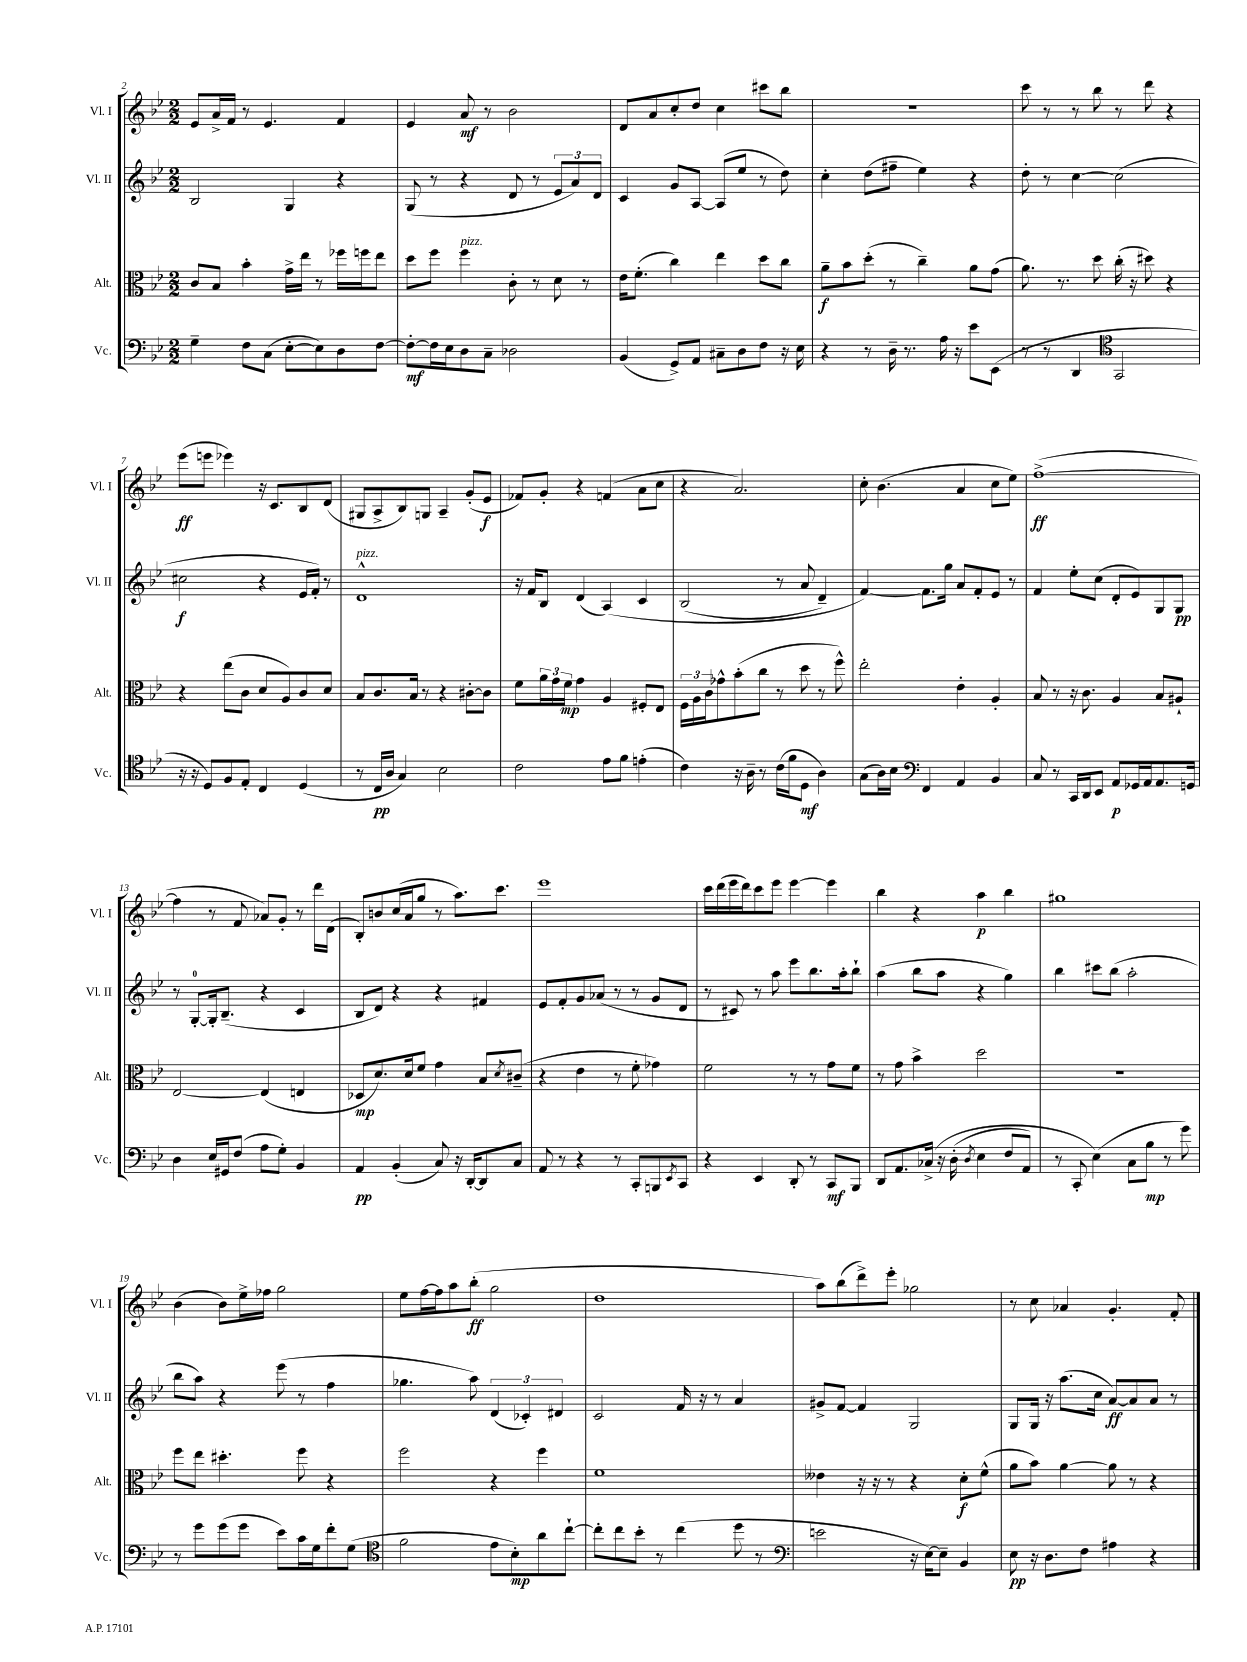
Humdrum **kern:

**kern	**kern	**kern	**kern
*staff4	*staff3	*staff2	*staff1
*clefF4	*clefC3	*clefG2	*clefG2
*k[b-e-]	*k[b-e-]	*k[b-e-]	*k[b-e-]
*M2/2	*M2/2	*M2/2	*M2/2
4G~\	8c/L	2B-/	8e-/L
.	8B-/J	.	16a^/L
.	.	.	16f/JJ
8F\L	4b-'\	.	8r
(8C\J	.	.	4.e-/
[8E-'\L	16g^\LL	4G/	.
.	16ee-\JJ	.	.
8E-\])	8r	.	.
8D\	16ff-\LL	4r	4f/
.	16ff\J	.	.
[8F\J	8ee-\J	.	.
=	=	=	=
8F'\_L	8dd\L	(8G/	4e-/
16F\]L	8ff\J	8r	.
16E-\J	.	.	.
8D\	4ff\	4r	8a/
8C~\J	.	.	8r
2D-\	8c'\	8d/	2b-\
.	8r	8r	.
.	8d\	12e-/L	.
.	.	12a/)	.
.	8r	.	.
.	.	12d/J	.
=	=	=	=
(4BB-/	16e-\LK	4c/	8d/L
.	(8.f'\J	.	.
.	.	.	8a/
8GG^/L)	4cc\)	8g/L	8cc'/
8AA/J	.	[8A/J	8dd/J
8C#~\L	4ee-\	(8A/]L	4cc\
8D\	.	8ee-/J	.
8F\J	8dd\L	8r	8ccc#\L
16r	8cc\J	8dd\)	8bb-\J
16E-\	.	.	.
=	=	=	=
4r	8a~\L	4cc'\	1r
.	8b-\	.	.
8r	(8dd'\J	(8dd\L	.
16D~\	8r	8ff#~\J	.
8.r	.	.	.
.	4cc~\)	4ee-\)	.
16A\	.	.	.
16r	.	.	.
8e-\L	8a\L	4r	.
(8EE-\J	(8g\J	.	.
=	=	=	=
8r	8.a\)	8dd'\	8ccc\
8r	.	8r	8r
.	8.r	.	.
4DD/	.	[4cc\	8r
.	8dd\	.	8bb-\
*clefC4	*	*	*
2GG/	(16cc'\	(2cc\]	8r
.	16r	.	.
.	8dd#\)	.	8ddd\
.	4r	.	4r
=	=	=	=
16r	4r	2cc#\	(8eee-\L
16r	.	.	.
8D/L)	.	.	8eee\J
8F/	(8ee-\L	.	4eee-\)
8E-'/J	8c\J	.	.
4C/	8d/L	4r	16r
.	.	.	8.c/L
.	8A/)	.	.
(4D/	8c/	16e-/LL	8B-/
.	.	16f'/JJ)	.
.	8d/J	8r	(8d/J
=	=	=	=
8r	8B-/L	1d^^	8G#/L
16C/LL	8.c/	.	8A^/
16A/JJ	.	.	.
4G/)	.	.	8B-/)
.	16B-/Jk	.	.
.	8r	.	8G/J
2B-\	4r	.	4A~/
.	[8c#'\L	.	(8g'/L
.	8c#\]J	.	8e-/J
=	=	=	=
2c\	8f\L	16r	8f-/L)
.	.	16f/LK	.
.	24a\L	8B-/J	8g'/J
.	24g\	.	.
.	24f\JJ	.	.
.	4g\	(4d/	4r
8e-\L	4A/	&(4A/)	(4f/
8f\J	.	.	.
(4e'\	8F#'/L	4c/	8a\L
.	8E-/J	.	8cc\J
=	=	=	=
4c\)	24F\LL	(2B-/	4r
.	24A\	.	.
.	24c\J	.	.
.	8g-^^\	.	.
16r	(8b-'\	.	2.a/)
16A~\	.	.	.
8r	8cc\J	.	.
(16c\LL	8r	8r	.
16f\J	.	.	.
8D\J	8dd\	8a/	.
4A\)	8r	4d~/)	.
.	8ff^^\)	.	.
=	=	=	=
(8G\L	2ee-'\	[4f/&)	8cc'\
16A\L)	.	.	(4.b-\
16B-\JJ	.	.	.
*clefF4	*	*	*
4FF/	.	8.f\]L	.
.	.	16gg\Jk	.
4AA/	4e-'\	8a/L	4a/
.	.	8f'/	.
4BB-/	4A'/	8e-/J	8cc\L
.	.	8r	8ee-\J)
=	=	=	=
8C/	8B-/	4f/	([1ff^
8r	8r	.	.
16CC/LL	16r	8ee-'\L	.
16DD/J	8.c\	.	.
8EE-/J	.	(8cc\J	.
8AA/L	4A/	8d'/L	.
16GG-/L	.	8e-/)	.
16AA/J	.	.	.
8.AA/	8B-/L	8G/	.
.	8A#`/J	8G/J	.
16GG/Jk	.	.	.
=	=	=	=
4D\	[2E-/	8r	4ff\]
.	.	[8G'/L	.
16E-/LL	.	16G'/]k	8r
16GG#/J	.	(8.B-~/J	.
(8F/J	.	.	8f/
8A\L	(4E-/]	4r	8a-/L)
8G'\J)	.	.	8g'/J
4BB-/	4E/	4c/	8r
.	.	.	16ddd\LL
.	.	.	(16d\JJ
=	=	=	=
4AA/	8D-/L	8B-/L	8B-'/L)
.	8.d/)	8d/J)	8b/
(4BB-'/	.	4r	(16cc/L
.	16d/k	.	16a/J
.	8f/J	.	8gg/J
8C/)	4g\	4r	8r
16r	.	.	8.aa\L)
[16DD'/LK	.	.	.
8DD/]	8B-/L	4f#/	.
.	.	.	8.ccc\J
.	8qd/	.	.
8C/J	(8c#~/J	.	.
=	=	=	=
8AA/	4r	8e-/L	1eee-
8r	.	8f'/	.
4r	4e-\	8g/	.
.	.	(8a-/J	.
8r	8r	8r	.
8CC'/L	8f'\	8r	.
8BBB/	4g-\)	8g/L	.
8qEE-/	.	.	.
8CC/J	.	8d/J	.
=	=	=	=
4r	2f\	8r	16ccc\LL
.	.	.	(16ddd\
.	.	8c#/)	16eee-\
.	.	.	16ddd\J)
4EE-/	.	8r	8ccc\
.	.	8aa\	8eee-\J
8DD'/	8r	8eee-\L	[4eee-\
8r	8r	8.bb-\	.
8CC/L	8g\L	.	4eee-\]
.	.	16aa'\k	.
8BBB-/J	8f\J	8bb-`\J	.
=	=	=	=
8DD/L	8r	(4aa\	4bb-\
8.AA/	8g\	.	.
.	4b-^\	8bb-\L	4r
&(16C-^/Jk	.	.	.
16r	.	8aa\J	.
(16D'\	.	.	.
8qD/	.	.	.
4E-\	2dd\	4r	4aa\
8F/L	.	4gg\)	4bb-\
8AA/J)	.	.	.
=	=	=	=
8r	1r	4bb-\	1gg#
8CC'/	.	.	.
(4E-\&)	.	8ccc#\L	.
.	.	(8bb-\J	.
8C\L	.	2aa'\	.
8B-\J	.	.	.
8r	.	.	.
8g\)	.	.	.
=	=	=	=
8r	8ff\L	8bb-\L	(4b-\
8g\L	8ee-\J	8aa\J)	.
(8g\	4.dd#'\	4r	8b-\L)
8g\J	.	.	16ee-^\L
.	.	.	16ff-\JJ
8e-\L)	.	(8eee-\	2gg\
16c\L	8ff\	8r	.
16G\J	.	.	.
8f'\	4r	4ff\	.
(8G\J	.	.	.
=	=	=	=
*clefC4	*	*	*
2f\	2ff\	4.gg-\	8ee-\L
.	.	.	[16ff\L
.	.	.	16ff\]J
.	.	.	8aa\
.	.	8aa\)	(8bb-'\J
8e-\L	4r	(6d/	2gg\
8B-'\)	.	.	.
.	.	6c-'/)	.
8a\	4ff\	.	.
.	.	6d#/	.
[8cc`\J	.	.	.
=	=	=	=
8cc'\]L	1f	2c/	1dd
8cc\	.	.	.
8b-'\J	.	.	.
8r	.	.	.
(4cc\	.	16f/	.
.	.	16r	.
.	.	8r	.
8dd\	.	4a/	.
8r	.	.	.
=	=	=	=
*clefF4	*	*	*
2e\	4e--\	8g#^/L	8aa\L)
.	.	[8f/J	(8bb-\
.	16r	4f/]	8ddd^\)
.	16r	.	.
.	8r	.	8eee-'\J
16r	4r	2G/	2gg-\
[16E-\LK)	.	.	.
8E-~\]J	.	.	.
4BB-/	8d'\L	.	.
.	(8f^^\J	.	.
=	=	=	=
8E-\	8a\L	8G/L	8r
16r	8b-\J)	16G/Jk	8cc\
8.D\L	.	16r	.
.	[4a\	(8.aa\L	4a-/
8F\J	.	.	.
.	.	16cc\Jk	.
4A#\	8a\]	[8a/L)	4.g'/
.	8r	8a/]	.
4r	4r	8a/J	.
.	.	8r	8f'/
==	==	==	==
*-	*-	*-	*-
